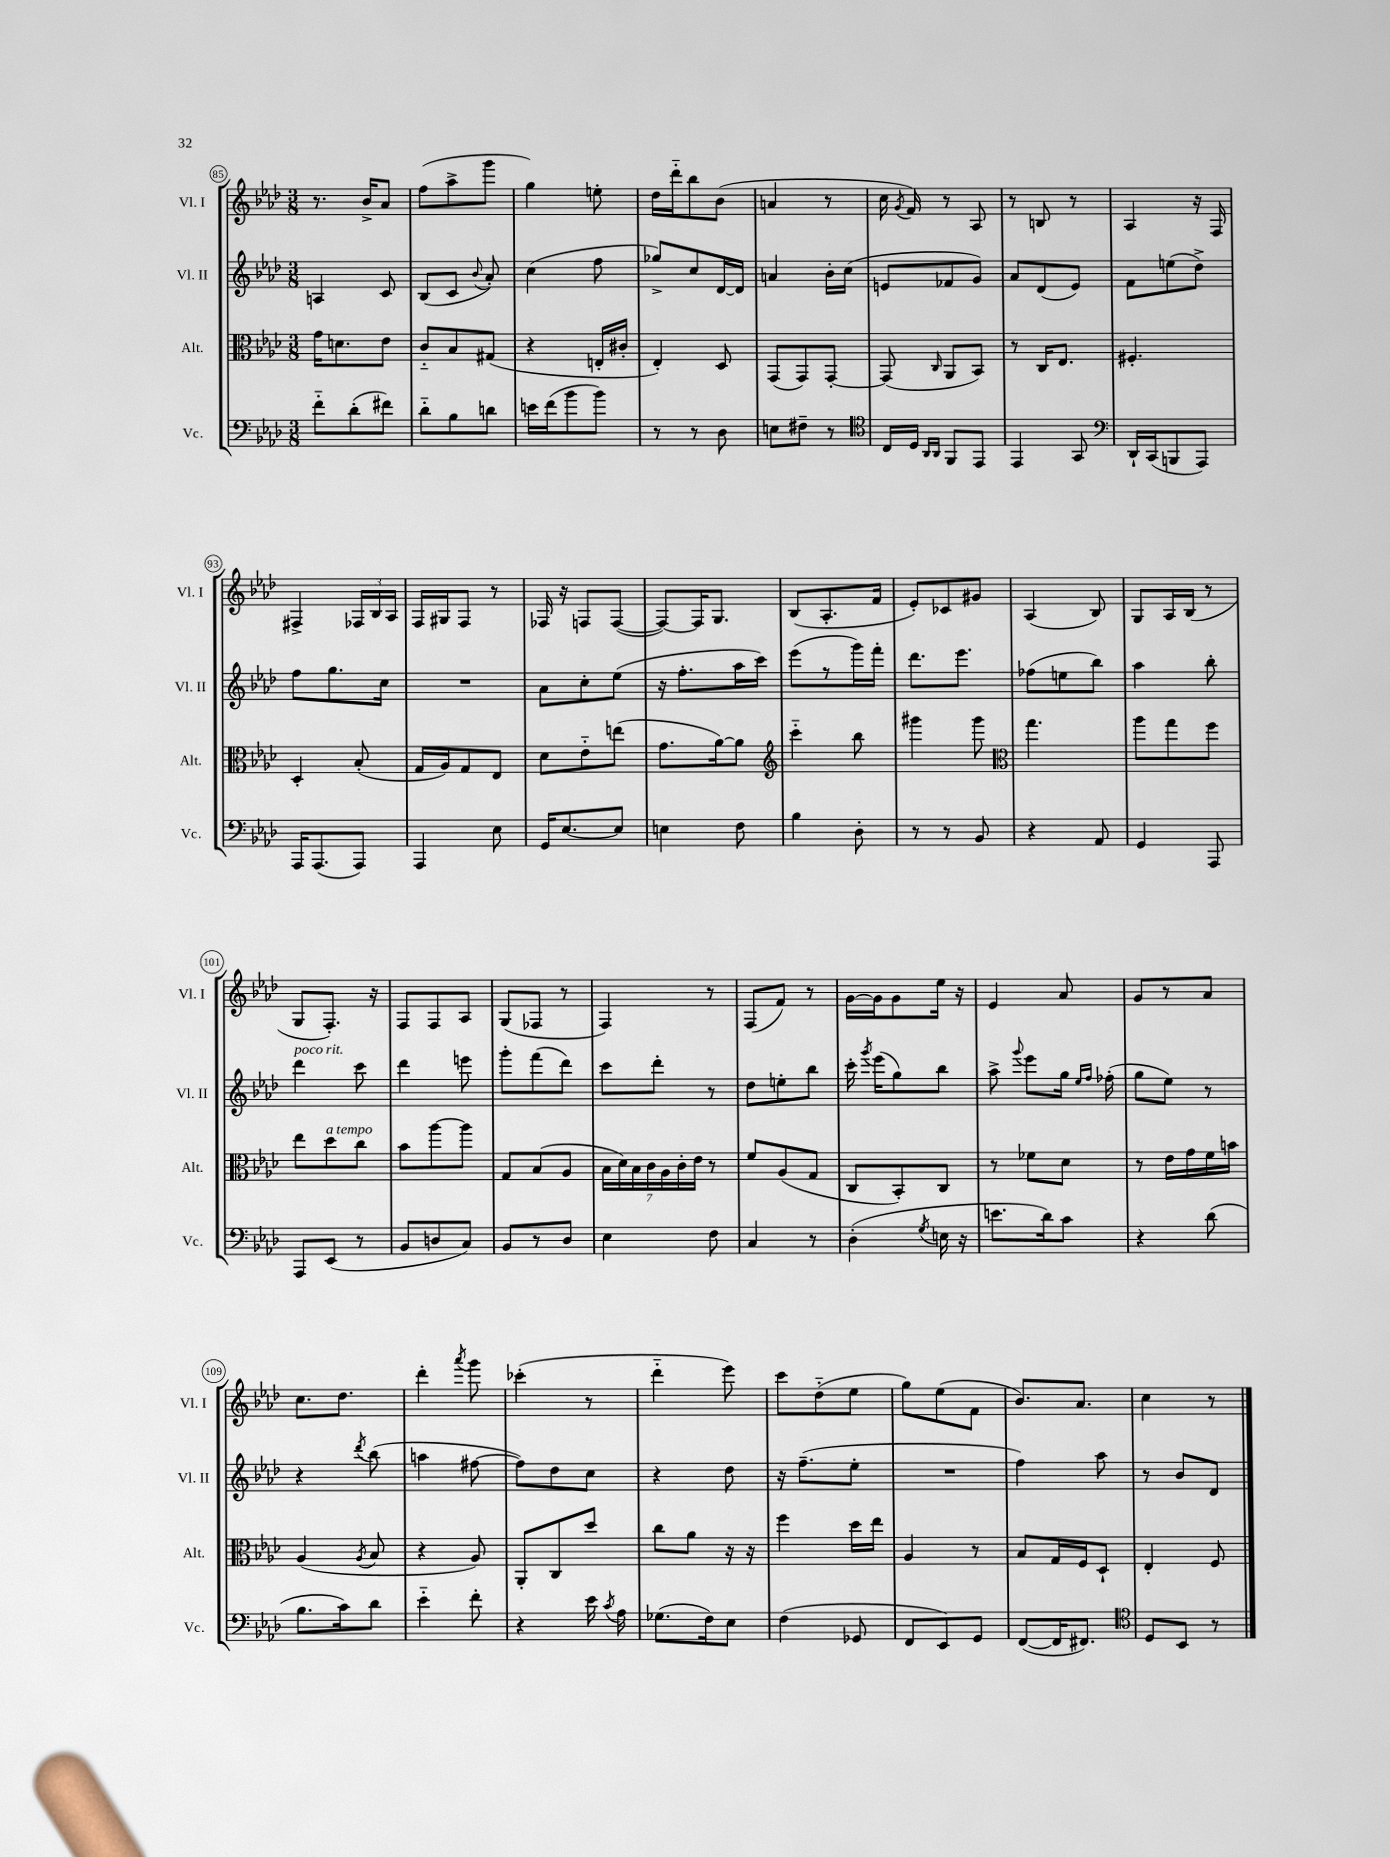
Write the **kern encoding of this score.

**kern	**kern	**kern	**kern
*staff4	*staff3	*staff2	*staff1
*clefF4	*clefC3	*clefG2	*clefG2
*k[b-e-a-d-]	*k[b-e-a-d-]	*k[b-e-a-d-]	*k[b-e-a-d-]
*M3/8	*M3/8	*M3/8	*M3/8
8f'~	16g	4A	8.r
.	8.d	.	.
(8d-'	.	.	.
.	.	.	16b-^
8f#)	8e-	8c	8a-
=	=	=	=
8d-'~	8c'~	(8B-	(8ff
8B-	8B-	8c	8aa-^
.	.	8qqb-	.
8d	(8G#	8a-')	8ggg
=	=	=	=
16e	4r	(4cc	4gg)
(16f	.	.	.
8b-	.	.	.
8b-)	16E'	8ff	8ee'
.	16c#'	.	.
=	=	=	=
8r	4E-')	8gg-^)	16dd-
.	.	.	16ddd-'~
8r	.	8cc	8bb-
8D-	8D-	[16d-	(8b-
.	.	16d-]	.
=	=	=	=
8E	(8GG	4a	4a
8F#~	8GG)	.	.
8r	[8GG'	16b-'	8r
.	.	(16cc	.
=	=	=	=
*clefC4	*	*	*
16C	(8GG]	8e	16cc
.	.	.	8qg
16D-	.	.	16f)
16qqAA-	.	.	.
16qqAA-	16qqC	.	.
8FF	8AA-	8f-	8r
8EE-	8BB-)	8g)	8A-
=	=	=	=
4EE-	8r	8a-	8r
.	16C	(8d-	8B
.	8.E-	.	.
8GG	.	8e-)	8r
=	=	=	=
*clefF4	*	*	*
16DD-`	4.F#'	8f	4A-
(16CC	.	.	.
8BBB	.	(8ee	.
8AAA-)	.	8dd-^)	16r
.	.	.	16F
=	=	=	=
16AAA-	4D-'	8ff	4F#^
(8.AAA-	.	.	.
.	.	8.gg	.
8AAA-)	(8B-'	.	24F-
.	.	.	24B-
.	.	16cc	.
.	.	.	24A-
=	=	=	=
4AAA-	16G	4.r	16F
.	16A-)	.	16G#
.	8G	.	8F
8E-	8E-	.	8r
=	=	=	=
16GG	8d-	8a-	16F-
[8.E-	.	.	16r
.	8e-'~	8cc'	8F
8E-]	(8ee	(8ee-	([8F
=	=	=	=
4E	8.g	16r	8F_)
.	.	8.ff'	.
.	.	.	16F]
.	[16a-)	.	8.G
8F	8a-]	16aa-	.
.	.	16ccc)	.
=	=	=	=
*	*clefG2	*	*
4B-	4ccc'~	(8eee-	(8B-
.	.	8r	8.A-'
8D-'	8bb-	16ggg)	.
.	.	16fff'	16f
=	=	=	=
8r	4ggg#	8.ddd-	8e-')
8r	.	.	8c-
.	.	8.eee-	.
8BB-	8ggg#	.	8g#
=	=	=	=
*	*clefC3	*	*
4r	4.gg	(8ff-	(4A-
.	.	8ee	.
8AA-	.	8bb-)	8B-)
=	=	=	=
4GG	8aa-	4aa-	8G
.	8gg	.	16A-
.	.	.	(16B-
8AAA-	8ff	8bb-'	8r
=	=	=	=
8AAA-	8ee-	4ddd-	8G
(8EE-	8dd-	.	8.F')
8r	8cc	8ccc	.
.	.	.	16r
=	=	=	=
8BB-	8b-	4ddd-	8F
8D	[8aa-	.	8F
8C)	8aa-]	8eee	8A-
=	=	=	=
8BB-	8G	8ggg'	(8G
8r	(8B-	(8fff	8F-
8D-	8A-	8ddd-)	8r
=	=	=	=
4E-	28B-	8ccc	4F)
.	28d-)	.	.
.	28B-	.	.
.	28c	.	.
.	.	8ddd-'	.
.	28A-	.	.
.	28c'	.	.
.	28e-	.	.
8F	8r	8r	8r
=	=	=	=
4C	8f	8dd-	(8F
.	(8A-	8ee'	8f)
8r	8G	8bb-	8r
=	=	=	=
(4D-'	8C	16ccc'	[16g
.	.	8qggg	.
.	.	(16eee-	16g]
.	8BB-')	8gg)	8g
8qG	.	.	.
16E	8C	8bb-	16ee-
16r	.	.	16r
=	=	=	=
8.e	8r	8aa-^	4e-
.	.	8qqggg	.
.	8f-	8eee-	.
16d-)	.	.	.
8c	8d-	16gg	8a-
.	.	16qqee-	.
.	.	16qqff	.
.	.	(16ff-'	.
=	=	=	=
4r	8r	8gg	8g
.	16e-	8ee-)	8r
.	16g	.	.
(8d-	16f	8r	8a-
.	16b	.	.
=	=	=	=
8.B-	(4A-	4r	8.cc
16c)	.	.	8.dd-
.	8qA-	8qddd-	.
8d-	8B-	(8bb-	.
=	=	=	=
4e-'~	4r	4aa	4ddd-'
.	.	.	8qaaa-
8f'	8A-)	[8ff#	8ggg
=	=	=	=
4r	8AA-'	8ff#])	(4ccc-'
.	8C	8dd-	.
16e-	8dd-	8cc	8r
8qc	.	.	.
16A-	.	.	.
=	=	=	=
(8.G-	8cc	4r	4ddd-'~
.	8a-	.	.
16F)	.	.	.
8E-	16r	8dd-	8eee-)
.	16r	.	.
=	=	=	=
(4F	4ff	16r	8ccc
.	.	(8.ff~	.
.	.	.	(8dd-'~
8GG-	16dd-	8ee-'	8ee-
.	16ee-	.	.
=	=	=	=
8FF	4A-	4.r	8gg)
8EE-)	.	.	(8ee-
8GG	8r	.	8f
=	=	=	=
([8FF	8B-	4ff)	8.b-)
16FF]	16G	.	.
8.FF#)	16F	.	8.a-
.	8D-`	8aa-	.
=	=	=	=
*clefC4	*	*	*
8D-	4E-'	8r	4cc
8BB-	.	8b-	.
8r	8F	8d-	8r
==	==	==	==
*-	*-	*-	*-
